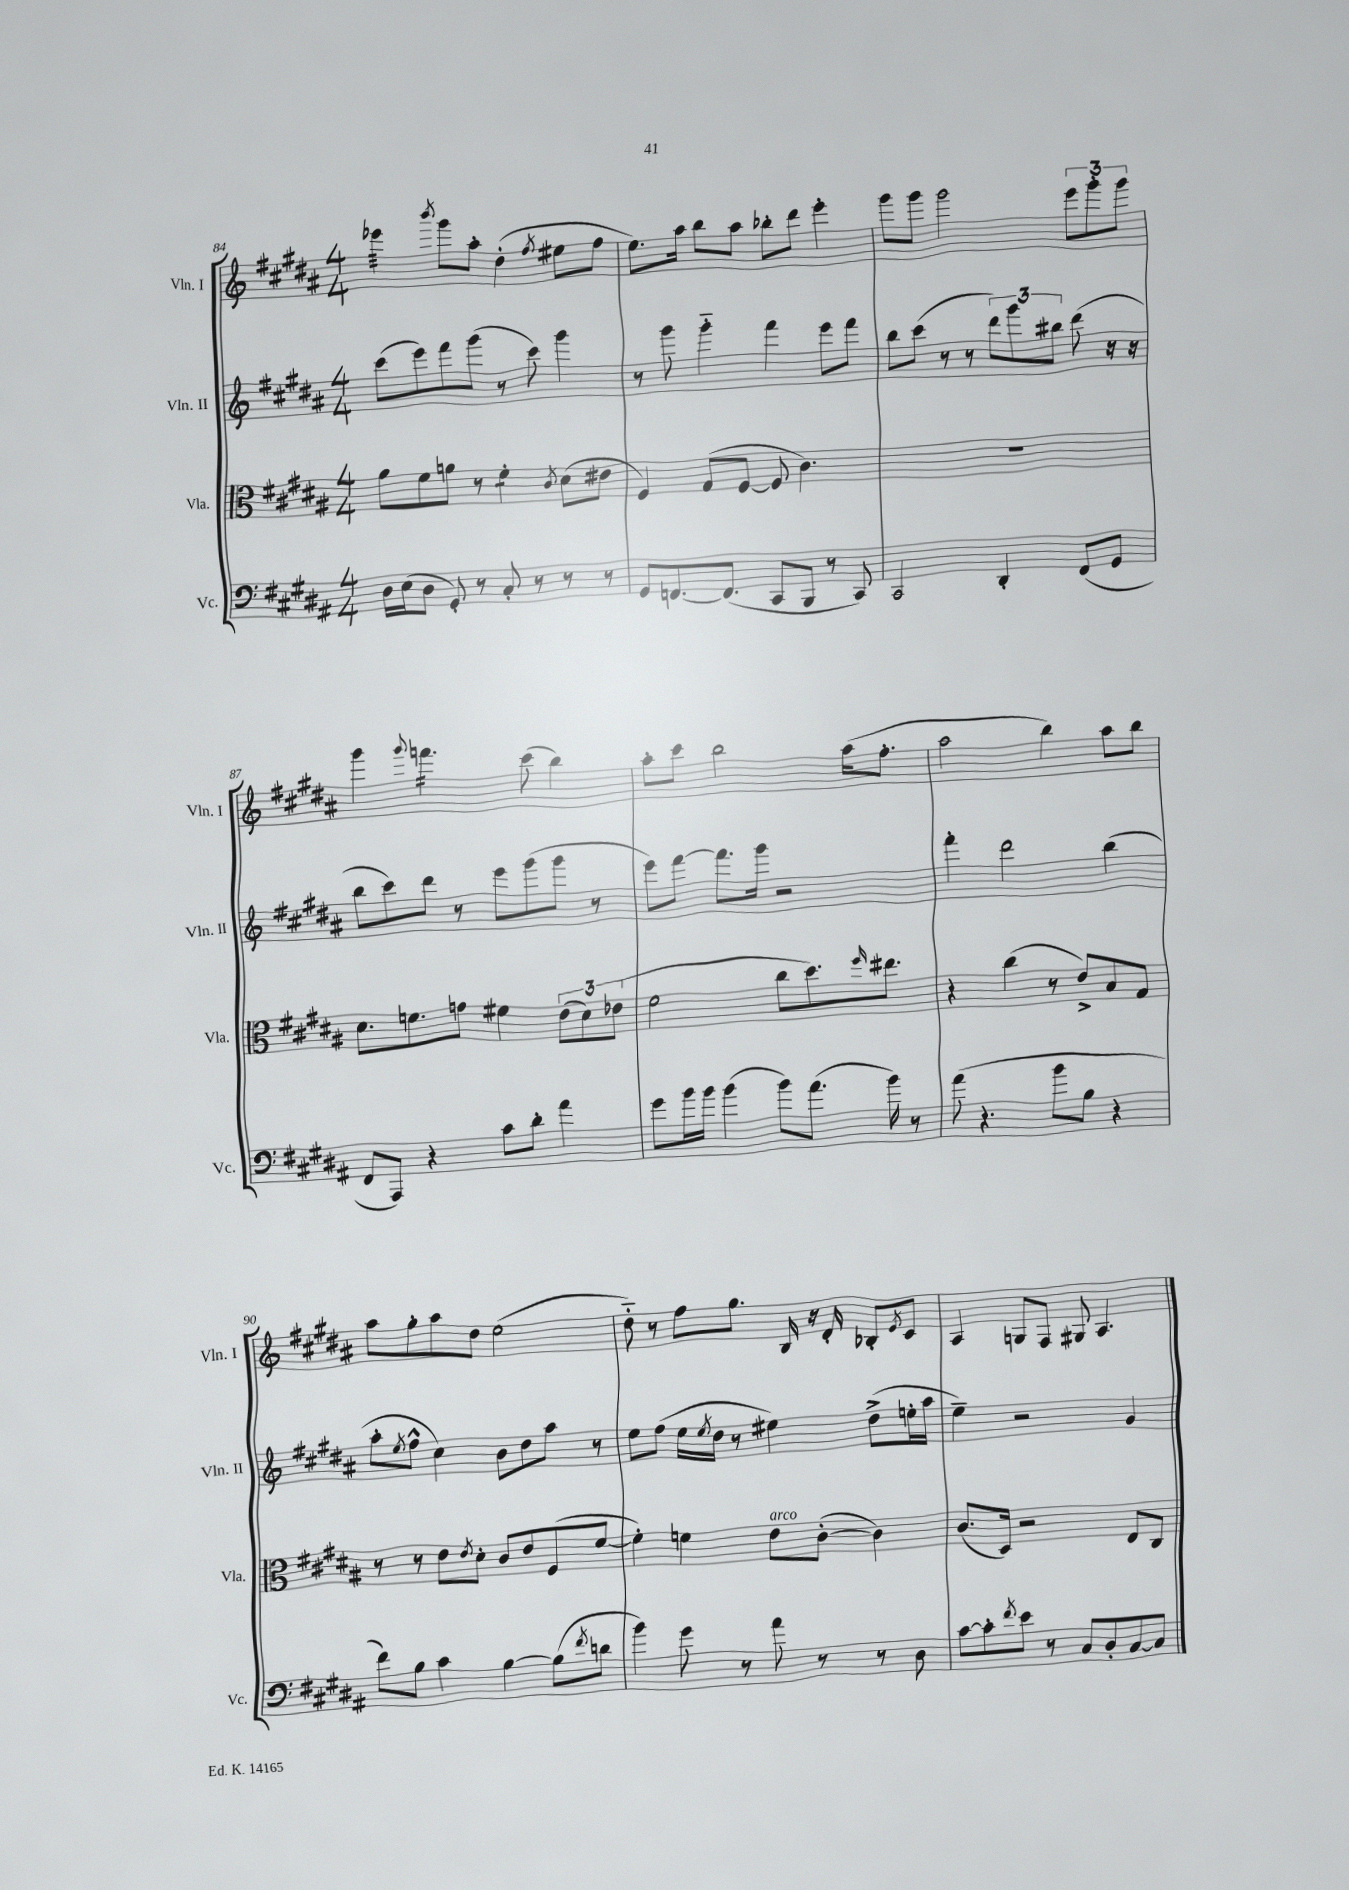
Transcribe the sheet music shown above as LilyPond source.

<<
\new StaffGroup <<
\new Staff = "s0" \with { instrumentName = "Vln. I" shortInstrumentName = "Vln. I" } {
    \clef treble \key b \major \numericTimeSignature \time 4/4
    ees'''4:32 \acciaccatura { b'''8 } gis'''8 ais''8-. dis''4-.( \acciaccatura { fis''8 } eis''8 fis''8 |
    e''8.) ais''16 b''8 ais''8 bes''8-. dis'''8 e'''4-. |
    gis'''8 gis'''8 gis'''2 \tuplet 3/2 { e'''8 gis'''8-. gis'''8 } |
    gis'''4 \appoggiatura { gis'''8 } f'''4.:16 cis'''8( b''4) |
    ais''8-. cis'''8 b''2 ais''16( fis''8.-. |
    ais''2 b''4) ais''8 b''8 |
    ais''8 gis''8-. ais''8 dis''8 e''2( |
    dis''8-_) r8 fis''8 gis''8. b16 r16 dis'16-. bes8-. \acciaccatura { e'8 } cis'8 |
    ais4 g8 fis8 gis8 ais4. \bar "|." |
}
\new Staff = "s1" \with { instrumentName = "Vln. II" shortInstrumentName = "Vln. II" } {
    \clef treble \key b \major \numericTimeSignature \time 4/4
    cis'''8( e'''8) fis'''8 gis'''8( r8 cis'''8) gis'''4 |
    r8 gis'''8 gis'''4-_ fis'''4 e'''8 fis'''8 |
    b''8 cis'''8( r8 r8 \tuplet 3/2 { dis'''8) gis'''8 bis''8 } dis'''8( r16 r16 |
    b''8 cis'''8) dis'''8 r8 e'''8 gis'''8( gis'''8 r8 |
    e'''8) fis'''8~ fis'''8. gis'''16 r2 |
    fis'''4-. dis'''2 b''4( |
    ais''8-. \acciaccatura { e''8 } fis''8-^ cis''4) b'8 dis''8 ais''8 r8 |
    e''8 fis''8( e''16 \acciaccatura { e''8 } dis''16 r8 eis''4) dis''8->( e''16-. ais''16 |
    e''4--) r2 gis'4 \bar "|." |
}
\new Staff = "s2" \with { instrumentName = "Vla." shortInstrumentName = "Vla." } {
    \clef alto \key b \major \numericTimeSignature \time 4/4
    ais'8 fis'8 a'8 r8 fis'4:8-. \acciaccatura { cis'8 } dis'8( eis'8 |
    fis4) gis8( fis8~ fis8 cis'4.) |
    R1 |
    dis'8. f'8. g'8 fis'4 \tuplet 3/2 { e'8( dis'8) ees'8( } |
    fis'2 cis''8 dis''8.) \grace { fis''16 } eis''8. |
    r4 cis''4( r8 e'8->) b8 gis8 |
    r8 r8 e'8 \acciaccatura { e'8 } dis'8-. cis'8 e'8 fis8( fis'8~ |
    fis'4-.) f'4 e'8^\markup { \italic "arco" } cis'8~-.( cis'4) |
    cis'8.( dis16) r2 e8 cis8 \bar "|." |
}
\new Staff = "s3" \with { instrumentName = "Vc." shortInstrumentName = "Vc." } {
    \clef bass \key b \major \numericTimeSignature \time 4/4
    dis16 e16( dis8 gis,8-.) r8 cis8-. r8 r8 r8 |
    gis,8 f,8.~ f,8.( cis,8 b,,8 r8 cis,8) |
    cis,2 dis,4-. fis,8( gis,8 |
    fis,8 ais,,8) r4 cis'8 dis'8-. ais'4 |
    gis'8 b'16 b'16 b'4( b'8) ais'8.( b'16) r8 |
    ais'8( r4. b'8 b8 r4 |
    fis'8) b8 cis'4 b4~ b8( \acciaccatura { fis'8 } d'8 |
    b'4) gis'8 r8 ais'8 r8 r8 dis8 |
    cis'8~ cis'8-. \acciaccatura { fis'8 } e'8 r8 cis8 dis8-. cis8~ cis8 \bar "|." |
}
>>
>>
\layout { \context { \Score currentBarNumber = #84 } }
